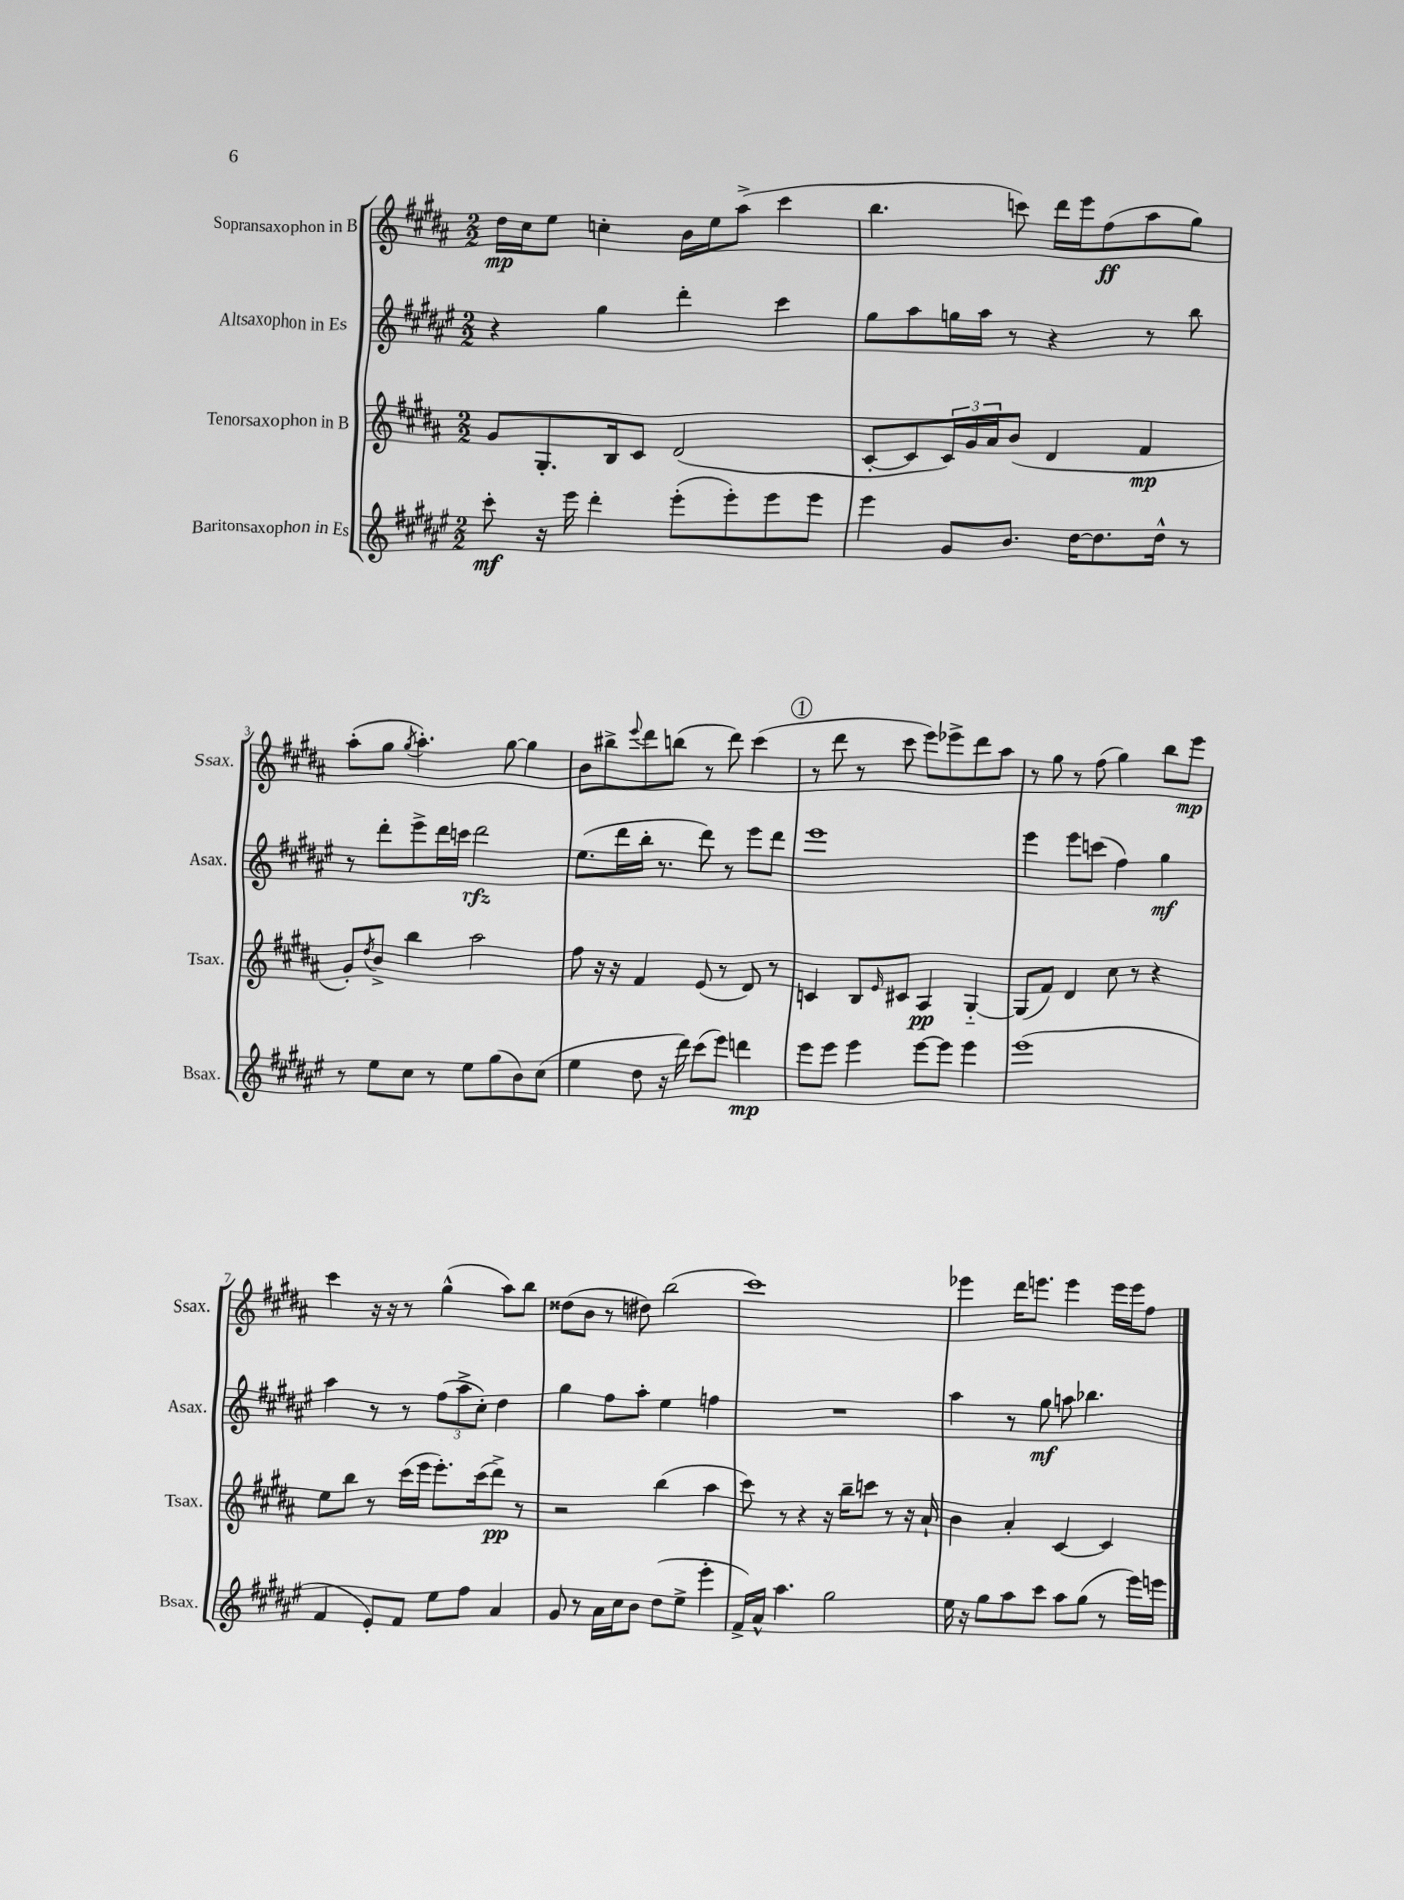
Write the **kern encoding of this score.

**kern	**kern	**kern	**kern
*staff4	*staff3	*staff2	*staff1
*clefG2	*clefG2	*clefG2	*clefG2
*k[f#c#g#d#a#e#]	*k[f#c#g#d#a#]	*k[f#c#g#d#a#e#]	*k[f#c#g#d#a#]
*M2/2	*M2/2	*M2/2	*M2/2
8ccc#'\	8g#/L	4r	16dd#\LL
.	.	.	16cc#\J
16r	8.G#'/	.	8ee\J
16eee#\	.	.	.
4ddd#'\	.	4gg#\	4cc'\
.	16B/k	.	.
.	8c#/J	.	.
(8eee#'\L	(2d#/	4ddd#'\	16b\LL
.	.	.	16ee\J
8eee#'\)	.	.	(8aa#^\J
8eee#\	.	4ccc#\	4ccc#\
8eee#\J	.	.	.
=	=	=	=
4eee#\	[8c#'/L	8gg#\L	4.bb\
.	8c#/]	8aa#\	.
8g#/L	24c#/L)	16gg\L	.
.	24g#/	.	.
.	.	16aa#\JJ	.
.	24a#/J	.	.
8.b/J	(8b/J	8r	8ccc\)
.	4d#/	4r	16ddd#\LL
[16dd#\LK	.	.	16eee\J
8.dd#\]	.	.	(8ff#\
.	4f#/	8r	8aa#\
16dd#^^\Jk	.	.	.
8r	.	8bb\	8gg#\J)
=	=	=	=
8r	8g#'/L)	8r	(8aa#'\L
.	8qdd#/	.	.
8ee#\L	8b^/J	8ddd#'\L	8gg#\J
.	.	.	8qgg#/
8cc#\J	4bb\	8eee#^\	4.aa#'\)
8r	.	16ddd#\L	.
.	.	16ccc\JJ	.
8ee#\L	2aa#\	2ddd#\	.
(8gg#\	.	.	[8gg#\
8b\)	.	.	4gg#\]
(8cc#\J	.	.	.
=	=	=	=
4ee#\	8ff#\	(8.ee#\L	8b\L
.	16r	.	8bb#^\
.	16r	16ddd#\L	.
.	.	.	8qqeee/
8dd#\	4f#/	16bb'\JJ	8ddd#\
.	.	8.r	.
16r	.	.	(8bb\J
16ddd#\)	.	.	.
(8ccc#\L	(8e/	8ddd#\)	8r
8eee#\J)	8r	8r	8ddd#\)
4ddd\	8d#/)	8eee#\L	(4ccc#\
.	8r	8ddd#\J	.
=	=	=	=
8eee#\L	4c/	1eee#	8r
8eee#\J	.	.	8ddd#\
4eee#\	8B/L	.	8r
.	16qqe/	.	.
.	8c#/J	.	8ccc#\
[8eee#\L	4A#/	.	8eee\L)
8eee#\]J	.	.	8eee-^\
4eee#\	[4G#'~/	.	8ddd#\
.	.	.	8aa#\J
=	=	=	=
(1eee#	(8G#/]L	4eee#\	8r
.	8f#/J)	.	8gg#\
.	4d#/	8eee#\L	8r
.	.	(8ccc\J	(8ff#\
.	8cc#\	4ff#\)	4gg#\)
.	8r	.	.
.	4r	4gg#\	8bb\L
.	.	.	8eee\J
=	=	=	=
4f#/	8ee\L	4aa#\	4ccc#\
.	8bb\J	.	.
8e#'/L)	8r	8r	16r
.	.	.	16r
8f#/J	(16ccc#\LL	8r	8r
.	16eee\JJ	.	.
8ee#\L	8.eee'\L)	(12ff#\L	(4gg#^^\
.	.	12aa#^\	.
8ff#\J	.	.	.
.	.	12cc#'\J)	.
.	(16ccc#\k	.	.
4a#/	8ddd#^\J)	4dd#\	8aa#\L)
.	8r	.	8bb\J
=	=	=	=
8g#/	2r	4gg#\	(8dd##\L
8r	.	.	8b\J
16a#\LL	.	8ff#\L	8r
16cc#\J	.	.	.
8b\J	.	8aa#'\J	8dd#\)
(8dd#\L	(4bb\	4ee#\	(2bb\
8ee#^\J	.	.	.
4eee#'\	4aa#\	4ff\	.
=	=	=	=
16f#^/LL)	8ccc#\)	1r	1ccc#)
16a#^^/JJ	.	.	.
4.aa#\	8r	.	.
.	4r	.	.
2gg#\	16r	.	.
.	16bb~\LK	.	.
.	8ccc\J	.	.
.	8r	.	.
.	16r	.	.
.	16a#`/	.	.
=	=	=	=
16ee#\	4b\	4aa#\	4eee-\
16r	.	.	.
8gg#\L	.	.	.
8aa#\	4a#'/	8r	16ddd#\LK
.	.	.	8.eee\J
8ccc#\J	.	8gg#\	.
8aa#\L	[4c#/	8aa\	4eee\
(8gg#\J	.	4.bb-\	.
8r	4c#/]	.	16eee\LL
.	.	.	16eee\J
16eee#\LL)	.	.	8ff#\J
16eee\JJ	.	.	.
==	==	==	==
*-	*-	*-	*-
